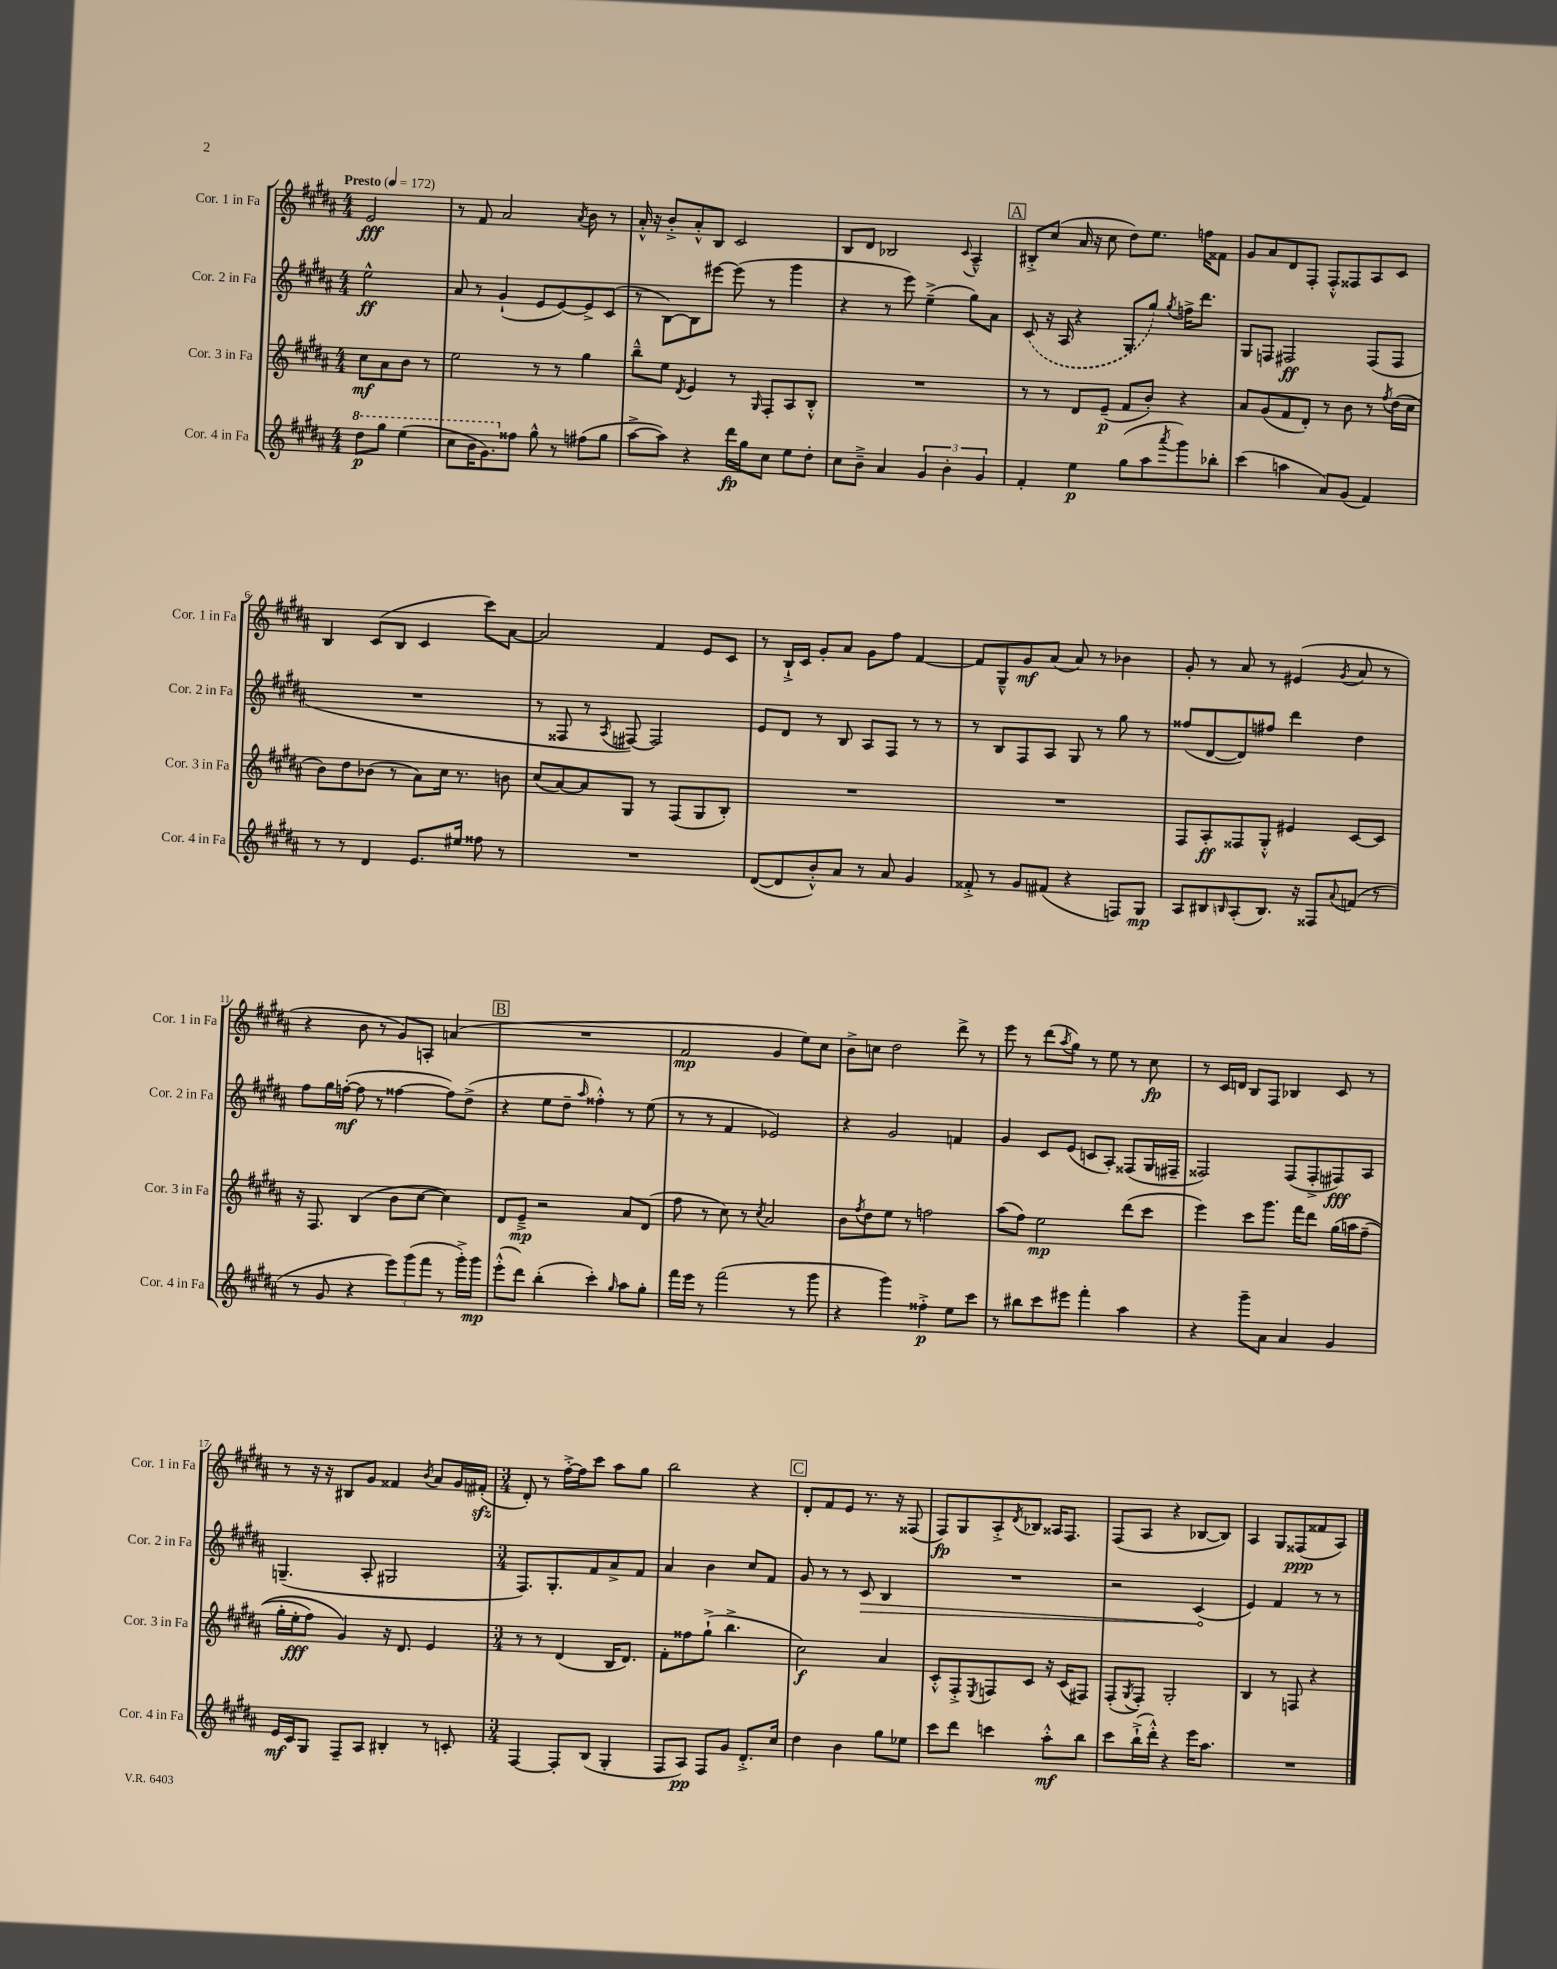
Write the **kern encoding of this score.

**kern	**kern	**kern	**kern
*staff4	*staff3	*staff2	*staff1
*clefG2	*clefG2	*clefG2	*clefG2
*k[f#c#g#d#a#]	*k[f#c#g#d#a#]	*k[f#c#g#d#a#]	*k[f#c#g#d#a#]
*M4/4	*M4/4	*M4/4	*M4/4
*MM172	*MM172	*MM172	*MM172
8ddd#	8cc#	2ee^^	2e
8ggg#	8a#	.	.
(4eee	8b	.	.
.	8r	.	.
=	=	=	=
8ccc#	2ee	8a#	8r
16bb	.	8r	8f#
8.gg#)	.	.	.
.	.	(4g#`	2a#
8ff##	.	.	.
8gg#^^	8r	8e	.
8r	8r	[8e)	.
.	.	.	8qa#
(8ff#	4gg#	8e^]	8b
8gg#	.	(8c#	8r
=	=	=	=
[8aa#^	8bb~^^	8r	16a#'^^
.	.	.	16r
8aa#])	8ee	[8B)	8b'^
.	8qd#	.	.
4r	4e	8B]	8a#'^^
.	.	[8eee#	8B
16ddd#	8r	(8eee#]	2c#
16gg#	.	.	.
.	16qqG#	.	.
8cc#	8F#'	8r	.
8ee	8A#	4ggg#	.
8dd#'	8B'^^	.	.
=	=	=	=
8cc#	1r	4r	8B
8b~^	.	.	8d#
4a#	.	8r	2B-
.	.	8eee)	.
6g#	.	(4ee~^	.
6b'	.	.	.
.	.	.	8qqc#
.	.	8gg#)	4A#~^^
6g#	.	.	.
.	.	8a#	.
=	=	=	=
4f#'	8r	(8c#	8B#'^
.	8r	16r	(8cc#
.	.	16A#	.
4ee	8d#	4r	16a#
.	.	.	16r
.	(8e~	.	8cc#
(8gg#	8f#	8G#	8dd#)
8aa#	8b')	8gg#)	8.ee
8qaaa#	.	8qgg#	.
8ggg#)	4r	16ff^	.
.	.	8.ddd#	16ff
8bb-'	.	.	8f##
=	=	=	=
(4ccc#	8a#	8G#	8g#
.	(8g#	8F	8a#
4aa	8f#	2F#	8d#
.	8d#')	.	8F#'
8a#)	8r	.	8F#'^^
(8g#	8b	.	8F##
4f#)	8r	(8F#	8A#
.	8qff#	.	.
.	(16dd#	8F#	8c#
.	16cc#	.	.
=	=	=	=
8r	8b)	1r	4B
8r	8dd#	.	.
4d#	(8b-	.	(8c#
.	8r	.	8B
8.e	8a#)	.	4c#
.	16cc#	.	.
16ee#	8.r	.	.
8ff##	.	.	8ccc#)
8r	8b	.	[8a#
=	=	=	=
1r	(8cc#	8r	2a#]
.	[8a#)	8F##	.
.	8a#]	8r	.
.	.	8qA#	.
.	8G#	[8F#)	.
.	8r	2F#]	4f#
.	(8F#	.	.
.	8G#	.	8e
.	8B')	.	8c#
=	=	=	=
([8d#	1r	8e	8r
8d#]	.	8d#	16B`^
.	.	.	16c#
8b'^^)	.	8r	8g#'
8a#	.	8B	8a#
8r	.	8A#	8g#
8a#	.	8F#	8ff#
4g#	.	8r	[4f#
.	.	8r	.
=	=	=	=
8f##'^	1r	8r	8f#]
8r	.	8B	8G#~^^
8g#	.	8F#	8g#
(8f#	.	8A#	(8a#
4r	.	8G#	8a#)
.	.	8r	8r
8F)	.	8gg#	4b-
8G#	.	8r	.
=	=	=	=
8A#	8F#	(8ff##	8g#'
8B#	8A#'	[8d#	8r
16qqB	.	.	.
(8A#'	8F##	8d#])	8a#
8.B)	8G#'^^	8ff#	8r
.	4e#	4ddd#	(4e#
16r	.	.	.
8F##	.	.	.
8qqa#	.	.	8qg#
(8f	[8c#	4dd#	8a#
8r	8c#]	.	8r
=	=	=	=
8r	16r	8ff#	4r
.	8.F#	.	.
8g#	.	16gg#	.
.	.	([16ff'	.
4r	(4B	8ff]	8b
.	.	8r	8r
12eee)	8b	[4ff##	8g#)
(12ggg#	.	.	.
.	[8cc#	.	8A'
12fff#	.	.	.
8r	4cc#])	8ff##])	(4a
16ggg#'^)	.	(8dd#^	.
16ggg#	.	.	.
=	=	=	=
(8eee'^^	8d#	4r	1r
8ddd#)	8e~^	.	.
(4bb'	2r	8ee	.
.	.	8dd#~	.
.	.	16qqaa#	.
4ccc#')	.	4ff##'^^)	.
16qqgg#	.	.	.
8aa#	8a#	8r	.
8gg#'	(8d#	(8ee	.
=	=	=	=
16fff#	8ff#	8r	2f#
16eee	.	.	.
8r	8r	8r	.
(2fff#	8cc#)	4f#	.
.	8r	.	.
.	8qcc#	.	.
.	2a#	2e-)	4g#
8r	.	.	8ee)
8ggg#	.	.	8cc#
=	=	=	=
4r	8b	4r	8b^
.	8qff#	.	.
.	8dd#	.	8cc
4ggg#)	8ee	2g#	2dd#
.	8r	.	.
4ff##'^	2ff	.	.
8ee	.	4f	8ddd#^
8ccc#	.	.	8r
=	=	=	=
8r	(8aa#	4g#	8eee
8bb#	8ff#)	.	8r
8ccc#	2ee	8c#	(8ddd#
.	.	.	8qaa#
8eee#	.	(8e	8gg#)
4fff#'	.	8c	8r
.	.	8A#')	8ee
4aa#	(8ddd#	(8F##	8r
.	8ccc#	16G#	8cc#
.	.	16F#~	.
=	=	=	=
4r	4eee)	2F##)	8r
.	.	.	16c#
.	.	.	16d
8ggg#~	8ccc#	.	8B
8a#	8.ggg#	.	8F#
4a#	.	(8F##	4B-
.	16fff#	.	.
.	8ddd#	8F##'^	.
4g#	&(16gg#	8F#)	8c#
.	16aa	.	.
.	(8ff#~	8A#	8r
=	=	=	=
16e	16gg#'	(4.G~	8r
16c#	16ee'	.	.
8G#	8ff#)	.	16r
.	.	.	16r
8F#~	4g#&)	.	8B#
8A#	.	8A#'	8g#
4B#'	16r	2G#	4f##
.	8.d#	.	.
.	.	.	8qb
8r	4e	.	8a#
8c'	.	.	16g#
.	.	.	(16f#'
=	=	=	=
*M3/4	*M3/4	*M3/4	*M3/4
[4F#	8r	8.F#)	8d#')
.	8r	.	8r
.	.	8.G#'	.
8F#']	(4d#	.	[16ff#'^
.	.	.	16ff#]
(8B	.	8f#	8ccc#
4G#'	16B	8a#^	8aa#
.	8.d#)	.	.
.	.	8f#	8gg#
=	=	=	=
8F#	8f#'	4a#	2bb
8A#)	8ff##	.	.
8F#	(8gg#`^	4b	.
8g#	4.bb^	.	.
8.d#'^	.	8cc#	4r
.	.	8f#	.
16cc#	.	.	.
=	=	=	=
4dd#	2cc#)	8g#	8d#'
.	.	8r	8f#
4b	.	8r	8e
.	.	8c#	8.r
8gg#	4a#	4B	.
.	.	.	16r
8ee-	.	.	(8F##
=	=	=	=
8ccc#	8c#'^^	2.r	8F#)
8ddd#	8F#'^	.	8G#
.	8qE	.	.
4ccc	8F	.	8A#'^
.	.	.	8qd#
.	8c#	.	8B-
8aa#'^^	16r	.	16A##
.	(16c#	.	8.F#
8bb	8F#)	.	.
=	=	=	=
8ccc#	(8F#'	2r	(8F#
.	8qG#	.	.
(16bb`^	8F#')	.	8A#
16ddd#'^^)	.	.	.
4r	2G#'	.	4r
16eee	.	(4c#	[8B-
8.aa#	.	.	.
.	.	.	8B-])
=	=	=	=
2.r	4B	4e)	4A#
.	8r	4f#	8G#
.	8F	.	(8F##
.	4r	8r	8f##
.	.	8r	8A#)
==	==	==	==
*-	*-	*-	*-
